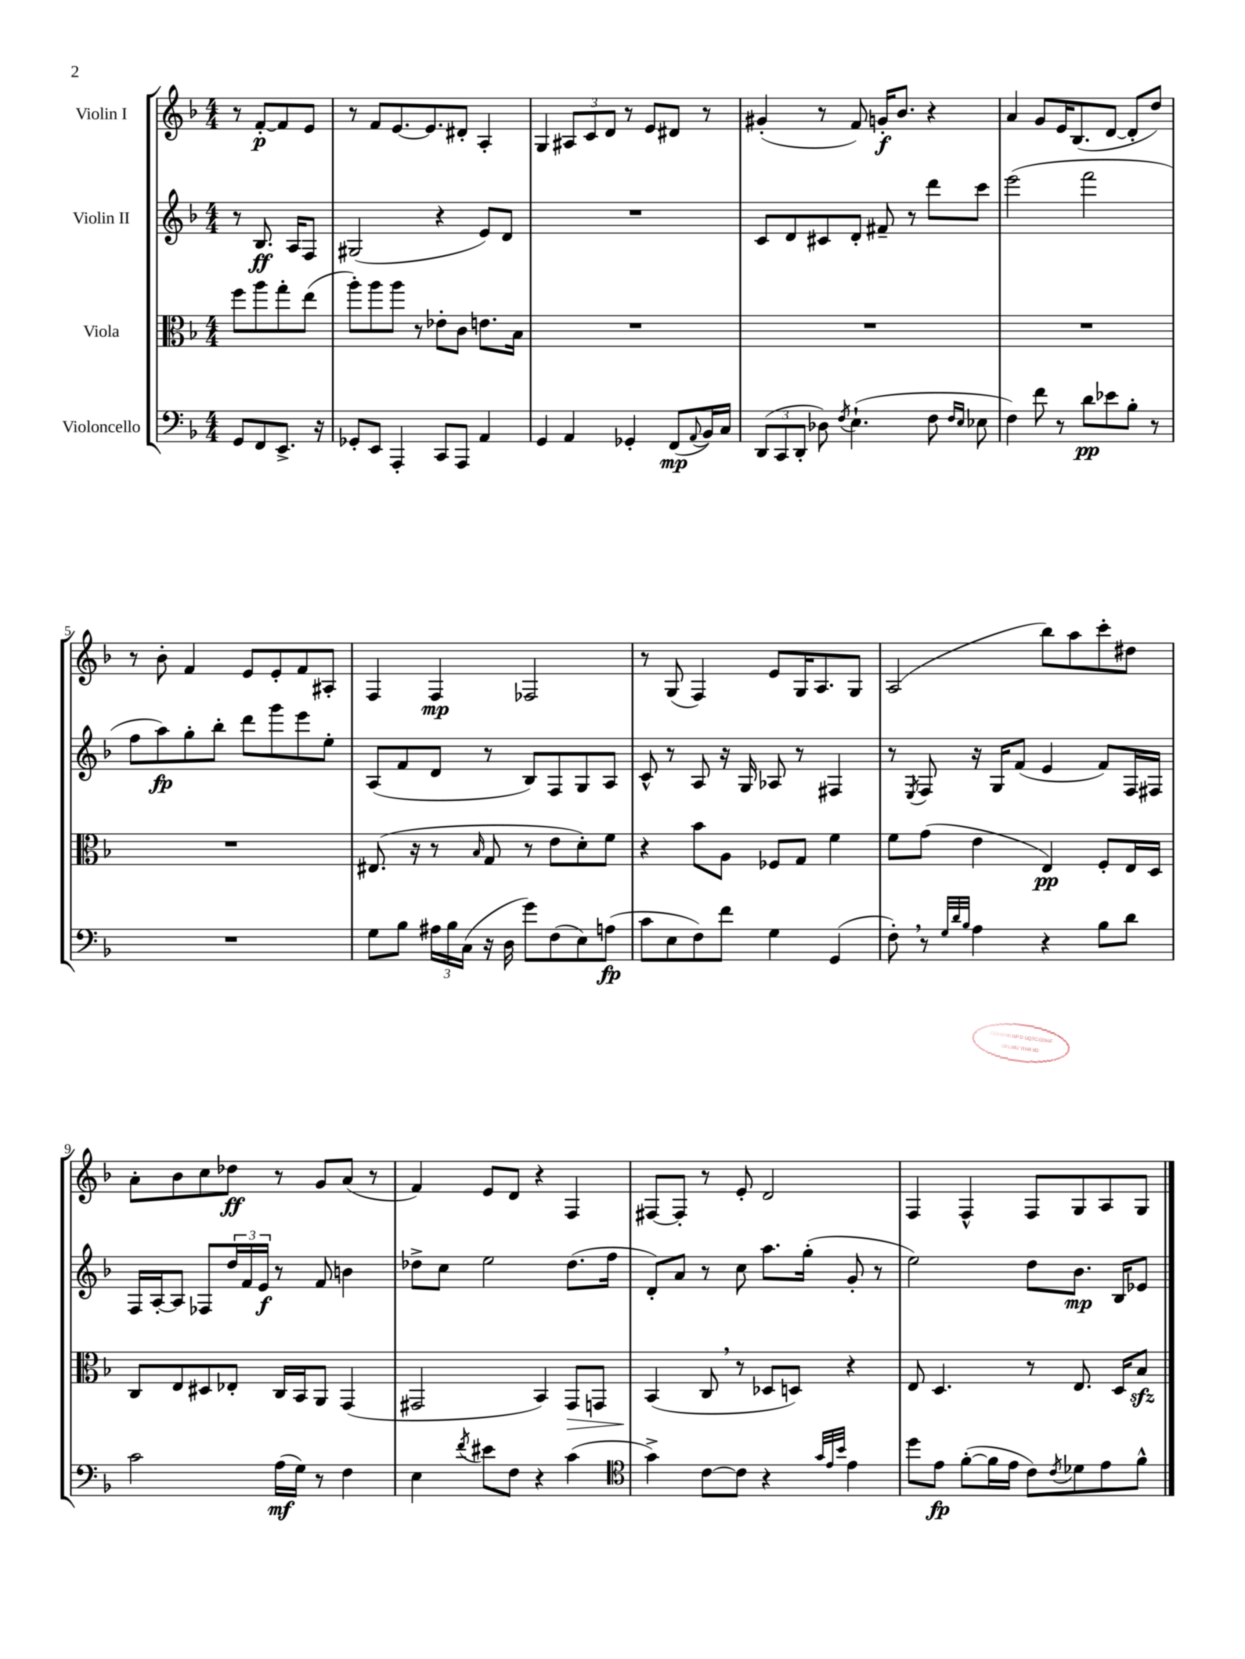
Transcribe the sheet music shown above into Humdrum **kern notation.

**kern	**kern	**kern	**kern
*staff4	*staff3	*staff2	*staff1
*clefF4	*clefC3	*clefG2	*clefG2
*k[b-]	*k[b-]	*k[b-]	*k[b-]
*M4/4	*M4/4	*M4/4	*M4/4
8GG/L	8ff\L	8r	8r
8FF/	8aa\	8.B-/	[8f'/L
8.EE^/J	8gg'\	.	8f/]
.	.	16A/LK	.
.	(8ee\J	8F/J	8e/J
16r	.	.	.
=	=	=	=
8GG-'/L	8aa'\L)	(2G#/	8r
8EE/J	8aa\	.	8f/L
4AAA'/	8aa\J	.	[8.e/
.	8r	.	.
.	.	.	8.e/]
8CC/L	8e-'\L	4r	.
8AAA/J	8c\J	.	8d#'/J
4AA/	8.e\L	8e/L)	4A'/
.	.	8d/J	.
.	16B-\Jk	.	.
=	=	=	=
4GG/	1r	1r	4G/
4AA/	.	.	12A#/L
.	.	.	12c/
.	.	.	12d/J
4GG-'/	.	.	8r
.	.	.	8e/L
(8FF/L	.	.	8d#/J
8qqAA/	.	.	.
16BB-/L)	.	.	8r
16C/JJ	.	.	.
=	=	=	=
(12DD/L	1r	8c/L	(4g#'/
12CC/	.	.	.
.	.	8d/	.
12DD'/J	.	.	.
8D-\)	.	8c#/	8r
8qF/	.	.	.
(4.E`\	.	8d'/J	8f/)
.	.	8f#~/	16g'/LK
.	.	.	8.b-/J
.	.	8r	.
8F\	.	8ddd\L	4r
16qqF/LL	.	.	.
16qqE/JJ	.	.	.
8E-\	.	8ccc\J	.
=	=	=	=
4F\)	1r	(2eee\	4a/
8f\	.	.	8g/L
8r	.	.	16e/K
.	.	.	(8.B-/
8d\L	.	2fff\	.
8e-\	.	.	[8d/J
8B-'\J	.	.	8d'/]L
8r	.	.	8dd/J)
=	=	=	=
1r	1r	8ff\L	8r
.	.	8aa\)	8b-'\
.	.	8gg'\	4f/
.	.	8bb-'\J	.
.	.	8ddd\L	8e/L
.	.	8ggg\	8e'/
.	.	8eee\	8f/
.	.	8ee'\J	8A#'/J
=	=	=	=
8G\L	(8.E#/	(8A/L	4F/
8B-\J	.	8f/	.
.	16r	.	.
24A#\LL	8r	8d/J	4F/
24B-\	.	.	.
(24C\JJ	.	.	.
.	16qqB-/	.	.
16r	8G/	8r	.
16D\	.	.	.
8g\L)	8r	8B-/L)	2F-/
(8F\	8e\L	8F/	.
8E\)	8d'\)	8G/	.
(8A\J	8f\J	8A/J	.
=	=	=	=
8c\L	4r	8c^^/	8r
8E\	.	8r	(8G/
8F\)	8b-\L	8A/	4F/)
8f\J	8A\J	16r	.
.	.	16G/	.
4G\	8F-/L	8A-/	8e/L
.	8G/J	8r	16G/K
.	.	.	8.A/
(4GG/	4f\	4F#/	.
.	.	.	8G/J
=	=	=	=
8F'\)	8f\L	8r	(2A/
.	.	8qE/	.
8r	(8g\J	8F/	.
32qqG/LLL	.	.	.
32qqd/	.	.	.
32qqB-/JJJ	.	.	.
4A\	4e\	16r	.
.	.	16G/LK	.
.	.	(8f/J	.
4r	4E/)	4e/	8bb-\L)
.	.	.	8aa\
8B-\L	8F'/L	8f/L)	8ccc'\
8d\J	16E/L	16F/L	8dd#\J
.	16D/JJ	16F#/JJ	.
=	=	=	=
2c\	8C/L	16F/LL	8a'\L
.	.	[16A'/J	.
.	8E/	8A/]J	8b-\
.	8D#/	8F-/L	8cc\
.	8E-'/J	24dd/L	8dd-\J
.	.	24f/	.
.	.	24e/JJ	.
(16A\LL	16C/LL	8r	8r
16G\JJ)	16BB-/J	.	.
8r	8AA/J	8f/	8g/L
4F\	(4GG/	4b\	(8a/J
.	.	.	8r
=	=	=	=
4E\	2GG#/	8dd-^\L	4f/)
.	.	8cc\J	.
8qf/	.	.	.
8e#\L	.	2ee\	8e/L
8F\J	.	.	8d/J
4r	4BB-/)	.	4r
(4c\	8GG#/L	(8.dd-\L	4F/
.	8GG/J	.	.
.	.	16ff\Jk	.
=	=	=	=
*clefC4	*	*	*
4g^\)	(4BB-/	8d'/L)	[8F#/L
.	.	8a/J	8F#'/]J
[8c\L	8C/	8r	8r
8c\]J	8r	8cc\	8e'/
4r	8D-/L	8.aa\L	2d/
.	8D/J)	.	.
.	.	(16gg'\Jk	.
32qqg/LLL	.	.	.
32qqe/	.	.	.
32qqb-/JJJ	.	.	.
4e\	4r	8g'/	.
.	.	8r	.
=	=	=	=
8dd\L	8E/	2ee\)	4F/
8e\J	4.D/	.	.
([8f'\L	.	.	4F^^/
16f\]L	.	.	.
16e\JJ	.	.	.
8c\L)	8r	8dd\L	8F/L
8qc/	.	.	.
8d-\	8.E/	8.b-\J	8G/
8e\	.	.	8A/
.	16D/LK	16B-/LK	.
8f^^\J	8B-/J	8e-/J	8G/J
==	==	==	==
*-	*-	*-	*-
